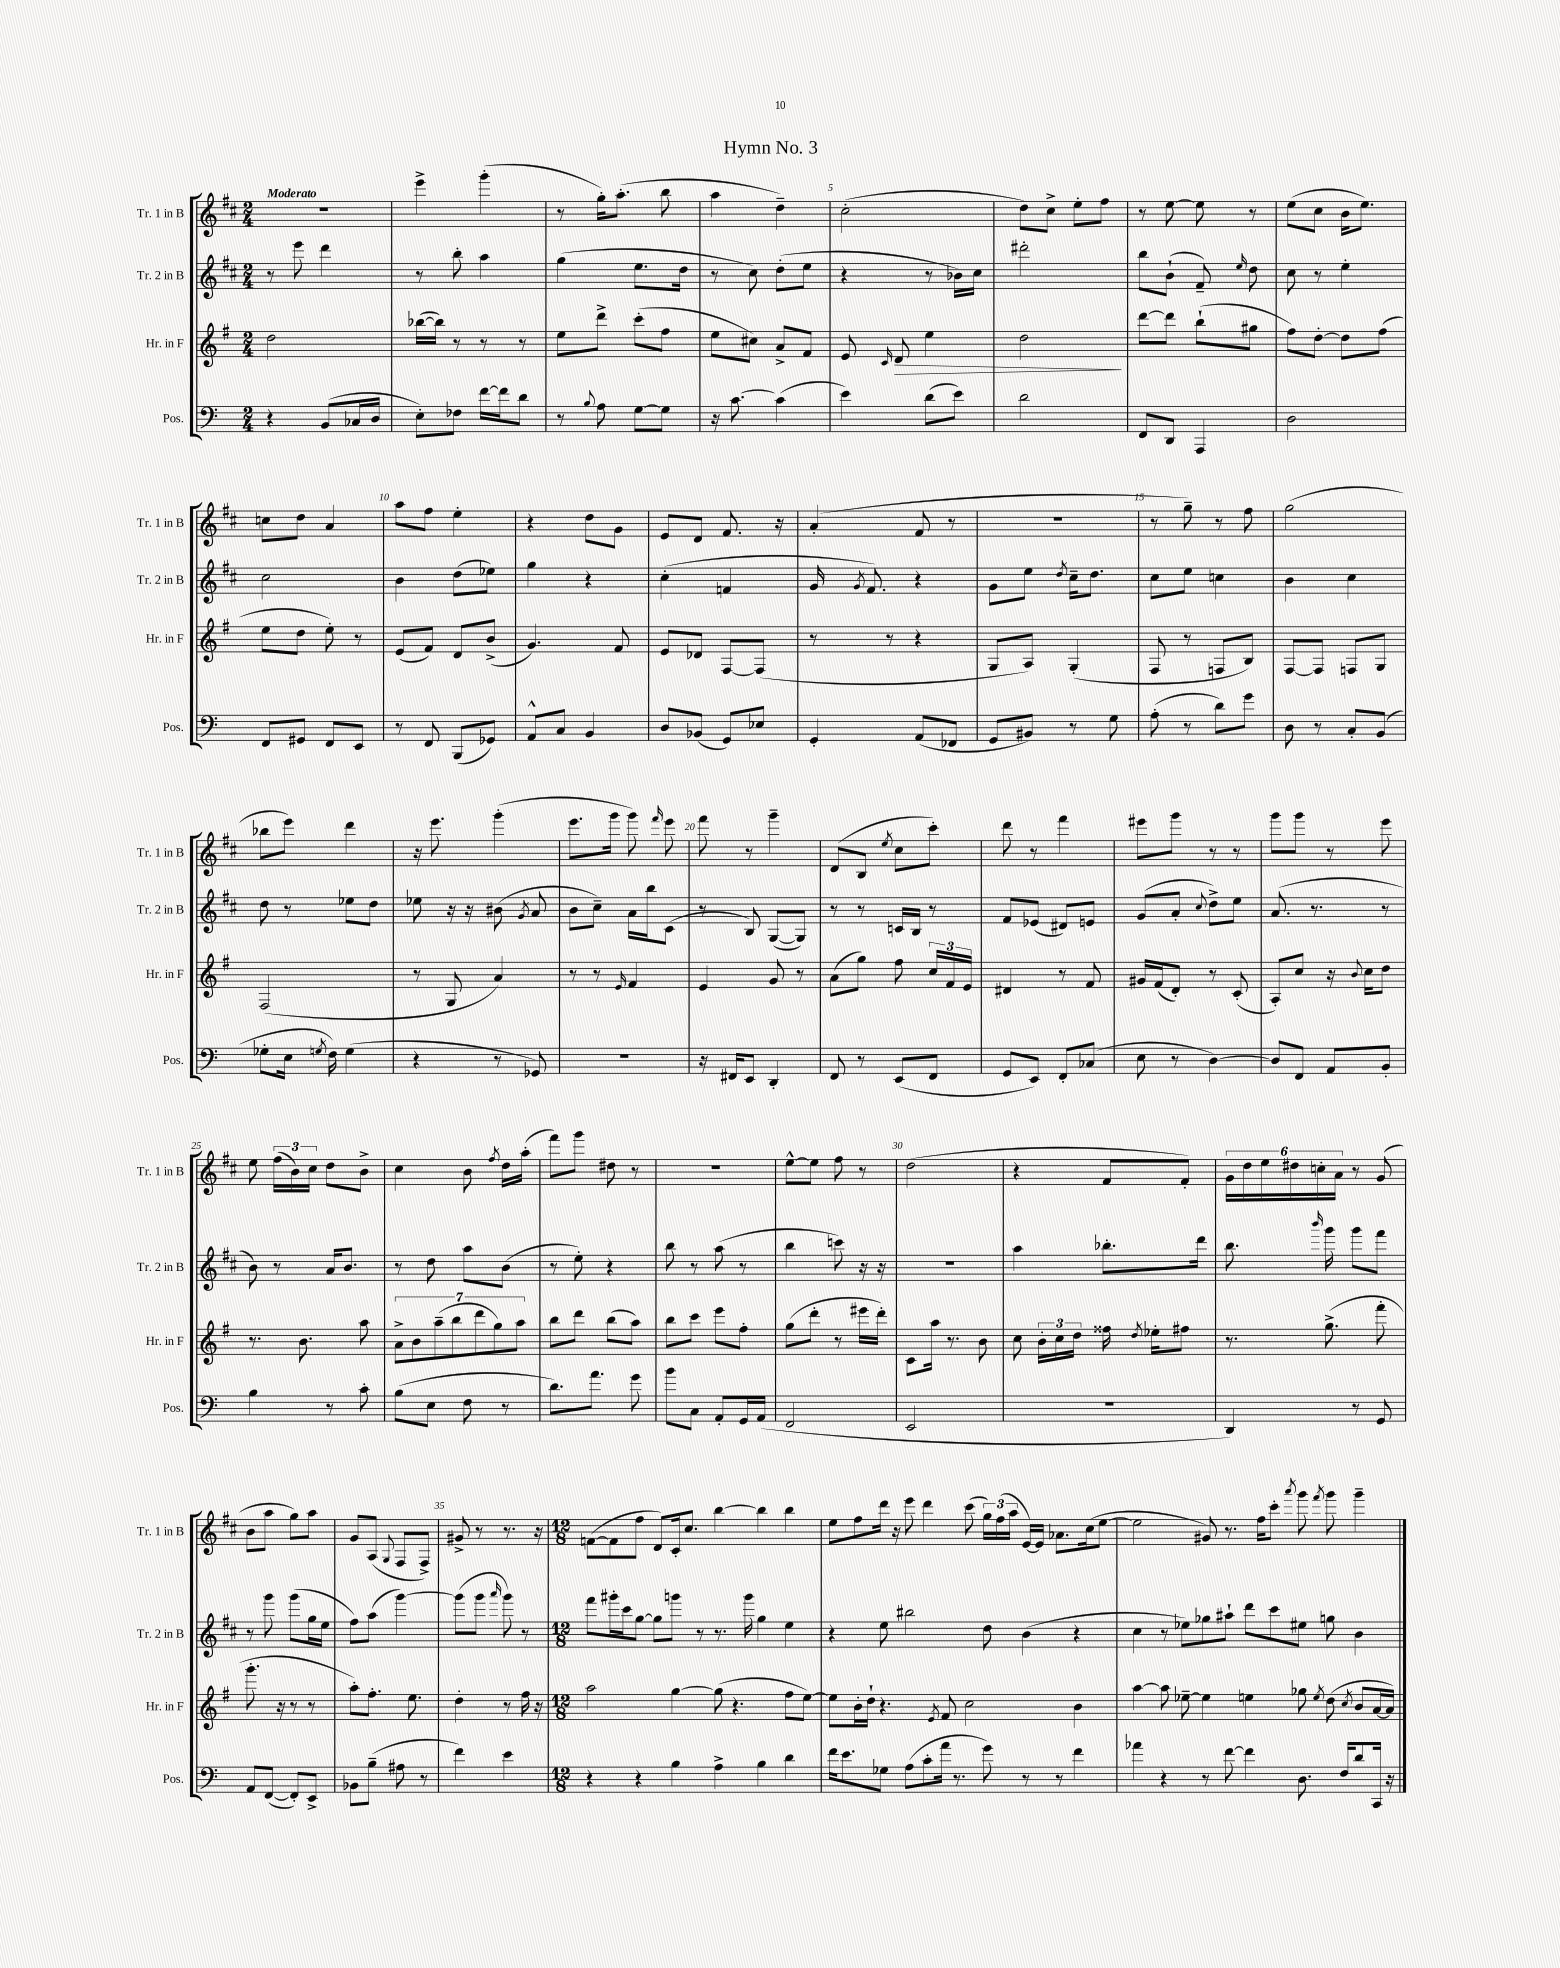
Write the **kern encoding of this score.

**kern	**kern	**kern	**kern
*staff4	*staff3	*staff2	*staff1
*clefF4	*clefG2	*clefG2	*clefG2
*k[]	*k[f#]	*k[f#c#]	*k[f#c#]
*M2/4	*M2/4	*M2/4	*M2/4
4r	2dd	8r	2r
.	.	8eee	.
(8BB	.	4ddd	.
16C-	.	.	.
16D	.	.	.
=	=	=	=
8E')	([16bb-	8r	4eee^
.	16bb-])	.	.
8F-	8r	8bb'	.
[16f	8r	4aa	(4ggg'
16f]	.	.	.
8d	8r	.	.
=	=	=	=
8r	8ee	(4gg	8r
8qqB	.	.	.
8A	8ddd^	.	16gg')
.	.	.	(8.aa'
[8G	(8ccc'	8.ee	.
8G]	8ff#	.	8bb
.	.	16dd	.
=	=	=	=
16r	8ee	8r	4aa
[8.c	.	.	.
.	8cc#)	8cc#)	.
(4c]	8a^	(8dd'	4dd~)
.	8f#	8ee	.
=	=	=	=
4e)	8e	4r	(2cc#'
.	16qqc	.	.
.	8d	.	.
(8d	4ee	8r	.
8e)	.	16b-)	.
.	.	16cc#	.
=	=	=	=
2d	2dd	2ddd#'	8dd)
.	.	.	8cc#^
.	.	.	8ee'
.	.	.	8ff#
=	=	=	=
8FF	[8ddd	8bb	8r
8DD	8ddd]	(8b`	[8ee
4AAA	(8bb`	8f#~)	8ee]
.	.	16qqee	.
.	8gg#	8dd	8r
=	=	=	=
2D	8ff#)	8cc#	(8ee
.	[8dd'	8r	8cc#
.	8dd]	4ee'	16b
.	.	.	8.ee)
.	(8ff#	.	.
=	=	=	=
8FF	8ee	2cc#	8cc
8GG#	8dd	.	8dd
8FF	8ee')	.	4a
8EE	8r	.	.
=	=	=	=
8r	(8e	4b	8aa
8FF	8f#)	.	8ff#
(8BBB	8d	(8dd	4ee'
8GG-)	(8b^	8ee-)	.
=	=	=	=
8AA^^	4.g)	4gg	4r
8C	.	.	.
4BB	.	4r	8dd
.	8f#	.	8g
=	=	=	=
8D	8e	(4cc#'	8e
(8BB-	8d-	.	8d
8GG)	[8F#	4f	8.f#
8E-	(8F#]	.	.
.	.	.	16r
=	=	=	=
4GG'	8r	16g	(4a'
.	.	8qg	.
.	.	8.f#)	.
.	8r	.	.
(8AA	4r	4r	8f#
8FF-	.	.	8r
=	=	=	=
8GG	8G	8g	2r
8BB#)	8A)	8ee	.
.	.	8qdd	.
8r	(4G'	16cc#~	.
.	.	8.dd	.
8G	.	.	.
=	=	=	=
(8A'	8F#	8cc#	8r
8r	8r	8ee	8gg~)
8d)	8F	4cc	8r
8g	8B)	.	8ff#
=	=	=	=
8D	[8F#	4b	(2gg
8r	8F#]	.	.
8C'	8F	4cc#	.
(8BB	8G	.	.
=	=	=	=
8G-'	(2F#	8dd	8bb-
16E	.	8r	8eee)
8qG	.	.	.
16F)	.	.	.
(4G	.	8ee-	4ddd
.	.	8dd	.
=	=	=	=
4r	8r	8ee-	16r
.	.	.	8.eee
.	8G	16r	.
.	.	16r	.
8r	4a)	(8b#	(4ggg'
.	.	8qg	.
8GG-)	.	8a	.
=	=	=	=
2r	8r	8b	8.eee
.	8r	8cc#~)	.
.	.	.	16ggg
.	16qqe	.	.
.	4f#	16a	8ggg)
.	.	16bb	.
.	.	.	16qqfff#
.	.	(8c#	8eee
=	=	=	=
16r	4e	8r	8fff#
16FF#	.	.	.
8EE	.	8B)	8r
4DD'	8g	([8G	4ggg~
.	8r	8G])	.
=	=	=	=
8FF	(8a	8r	(8d
8r	8gg)	8r	8B
.	.	.	8qee
(8EE	8ff#	16c	8cc#
.	.	16B	.
8FF	24cc	8r	8ccc#')
.	24f#	.	.
.	24e	.	.
=	=	=	=
8GG	4d#	8f#	8ddd
8EE)	.	(8e-	8r
8FF'	8r	8d#)	4fff#
(8C-	8f#	8e	.
=	=	=	=
8E	16g#	(8g	8eee#
.	(16f#	.	.
8r	8d')	8a'	8ggg
.	.	8qqcc#	.
[4D)	8r	8dd^)	8r
.	(8c'	8ee	8r
=	=	=	=
8D]	8A')	(8.a	8ggg
8FF	8cc	.	8ggg
.	.	8.r	.
8AA	16r	.	8r
.	8qqb	.	.
.	16cc	.	.
8BB'	8dd	8r	8eee
=	=	=	=
4B	8.r	8b)	8ee
.	.	8r	(24ff#
.	.	.	24b)
.	8.b	.	.
.	.	.	24cc#
8r	.	16a	8dd
.	.	8.b	.
8c'	8aa	.	8b^
=	=	=	=
(8B	14a^	8r	4cc#
.	14b	.	.
8E	.	8dd	.
.	(14aa~	.	.
.	14bb	.	.
8F	.	8aa	8b
.	14ddd	.	.
.	14gg)	.	.
.	.	.	8qff#
8r	.	(8b	16dd
.	14aa	.	.
.	.	.	(16aa'
=	=	=	=
8.d)	8bb	8r	8fff#)
.	8ddd	8ee')	8ggg
8.a	.	.	.
.	(8bb	4r	8dd#
8g	8aa)	.	8r
=	=	=	=
8b	8bb	8bb	2r
8C	8ccc	8r	.
8AA'	8eee	(8aa	.
16GG	8ff#'	8r	.
(16AA	.	.	.
=	=	=	=
2FF	(8gg	4bb	[8ee^^
.	8ddd'	.	8ee]
.	8r	8ccc)	8ff#
.	16eee#	16r	8r
.	16ddd')	16r	.
=	=	=	=
2EE	8c	2r	(2dd
.	16aa	.	.
.	8.r	.	.
.	8b	.	.
=	=	=	=
2r	8cc	4aa	4r
.	24b'	.	.
.	24cc	.	.
.	24dd	.	.
.	16ff##	8.bb-'	8f#
.	8qdd	.	.
.	16ee-'	.	.
.	8ff#	.	8f#')
.	.	16ddd	.
=	=	=	=
4DD)	8.r	8.bb	24g
.	.	.	24dd
.	.	.	24ee
.	.	.	24dd#
.	.	.	24cc'
.	.	16qqbbb	.
.	(8.gg^	16ggg	.
.	.	.	24a
8r	.	8ggg	8r
8GG	8fff#'	8fff#	(8g
=	=	=	=
8AA	8.ggg'	8r	8b
([8FF	.	8ggg	8aa
.	16r	.	.
8FF'])	8r	(8ggg	8gg)
8EE^	8r	16gg	8aa
.	.	16ee	.
=	=	=	=
8BB-	8aa')	8ff#)	8g
(8B~	8.ff#'	(8aa	(8A
.	.	.	8qqG
8A#	.	[4ggg)	8F#
.	8.ee	.	.
8r	.	.	8F#^)
=	=	=	=
4f)	4dd'	(8ggg]	8g#^
.	.	8ggg	8r
.	.	16qqaaa	.
4e	8r	8ggg)	8.r
.	16ff#	8r	.
.	16r	.	16r
=	=	=	=
*M12/8	*M12/8	*M12/8	*M12/8
4r	2aa	8fff#	([8f
.	.	16ggg#'	8f]
.	.	16ccc#	.
4r	.	[8gg	8ff#
.	.	8gg]	8d)
4B	[4gg	8ggg	16c#'
.	.	.	8.cc#
.	.	8r	.
4A^	(8gg]	8.r	[4bb
.	4.r	.	.
.	.	16ggg	.
4B	.	4gg	4bb]
4d	8ff#	4ee	4bb
.	[8ee)	.	.
=	=	=	=
16f	8ee]	4r	8ee
8.e	.	.	.
.	16b'	.	8ff#
.	16dd`	.	.
8G-	4.r	8ee	16ddd
.	.	.	16r
(8A	.	2bb#	8eee
8c'	.	.	4ddd
.	8qe	.	.
16a	8f#	.	.
8.r	.	.	.
.	2cc	.	(8ccc#
8g)	.	8dd	24gg)
.	.	.	(24ff#
.	.	.	24aa
8r	.	(4b	[16e)
.	.	.	16e]
8r	.	.	8.a-
4f	4b	4r	.
.	.	.	(16cc#
.	.	.	[8ee
=	=	=	=
4a-	[4aa	4cc#	2ee]
4r	8aa]	8r	.
.	[8ee-~	8ee-)	.
8r	4ee-]	8gg-	8g#)
[8f	.	8aa#`	8.r
4f]	4ee	8ddd	.
.	.	.	16ff#
.	.	8ccc#	8ccc#'
.	.	.	8qaaa
8.D	8gg-	8ee#	8ggg
.	8qee	.	8qfff#
.	(8dd	8gg	8ggg
16F	.	.	.
.	8qcc	.	.
8d	8b	4b	4ggg~
16CC	[16a	.	.
16r	16a])	.	.
==	==	==	==
*-	*-	*-	*-
